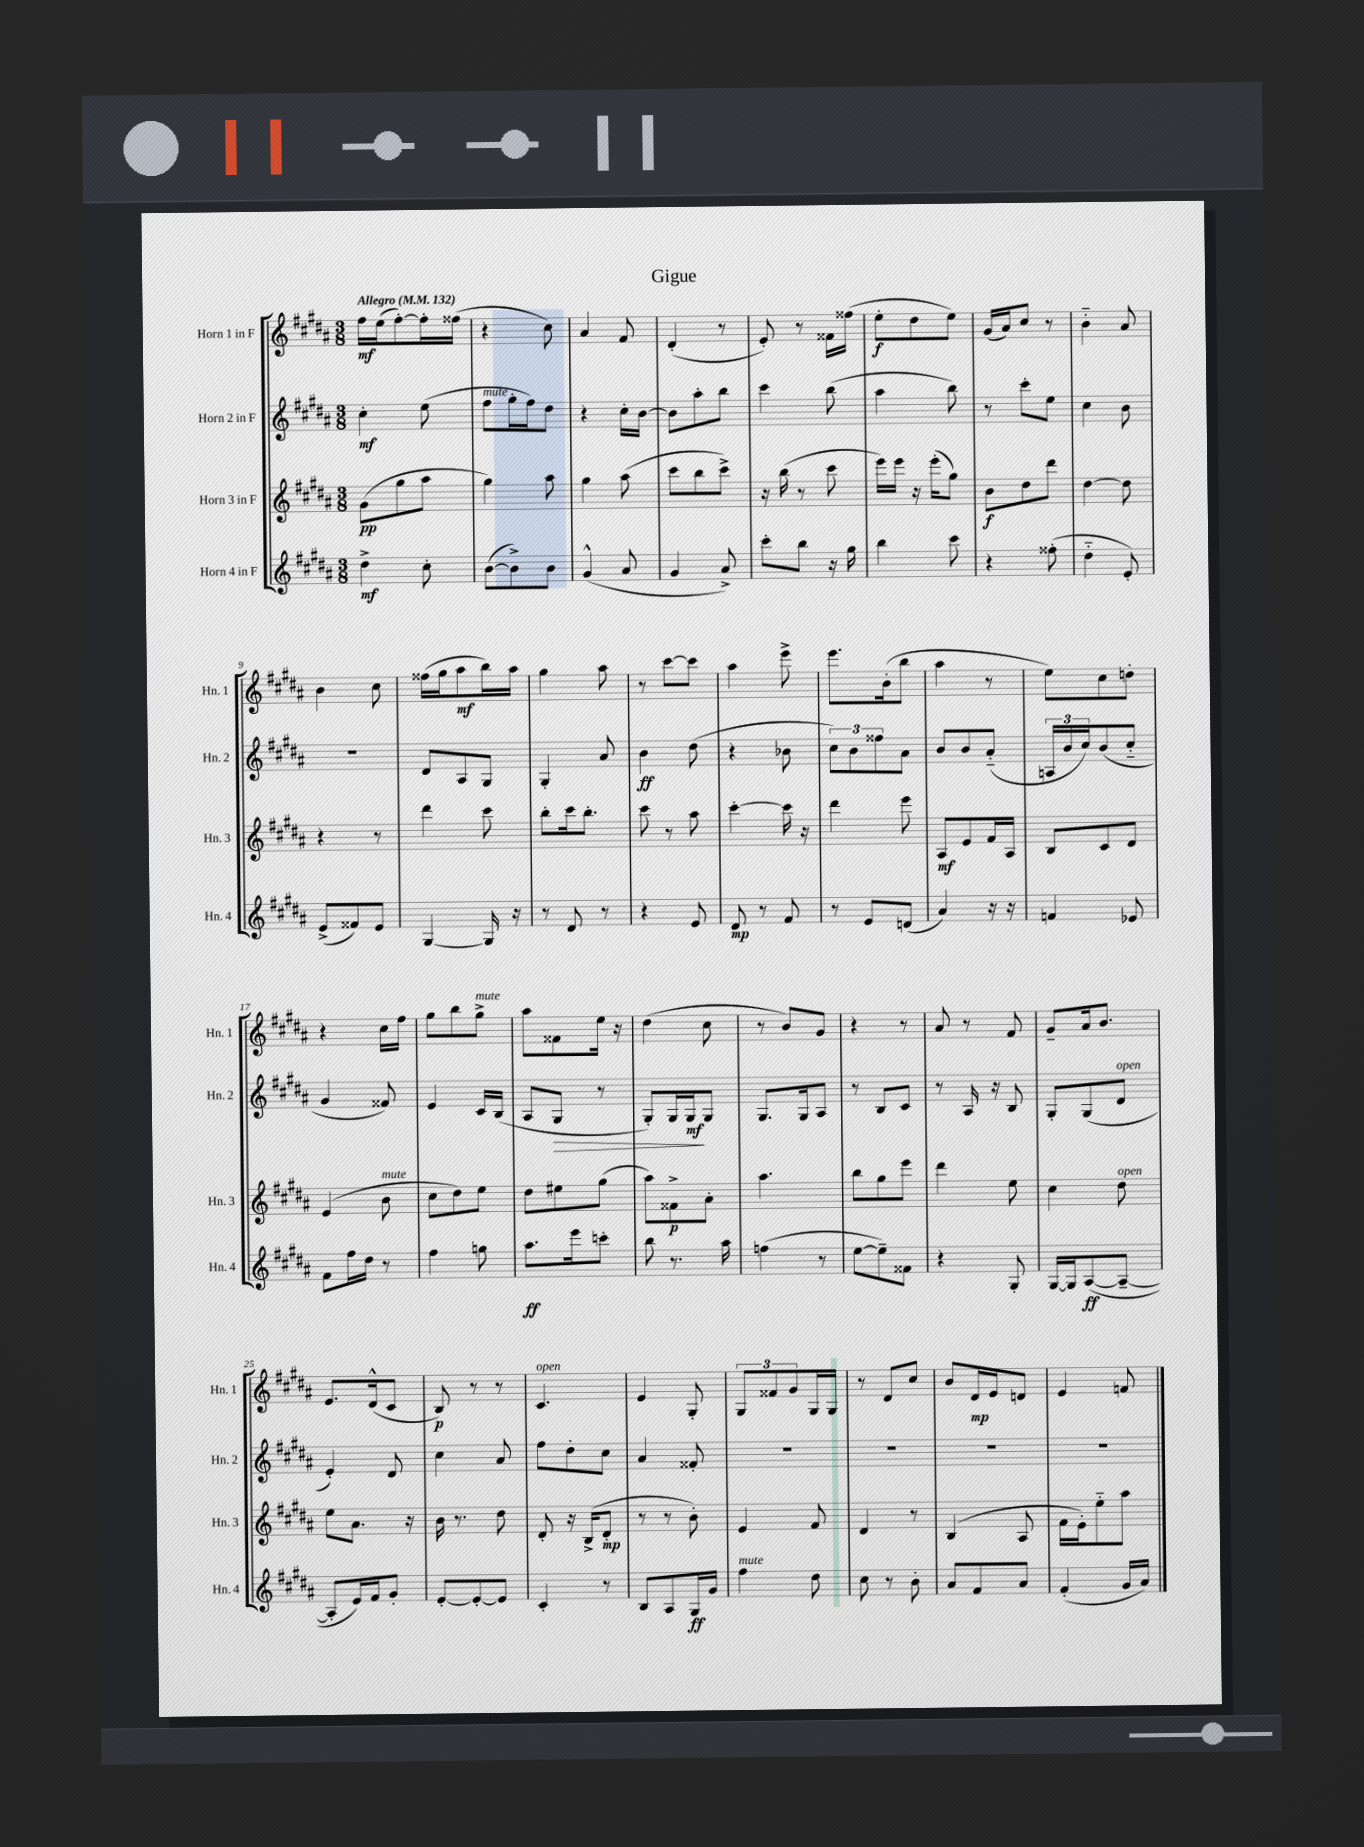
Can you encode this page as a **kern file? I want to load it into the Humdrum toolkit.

**kern	**kern	**kern	**kern
*staff4	*staff3	*staff2	*staff1
*clefG2	*clefG2	*clefG2	*clefG2
*k[f#c#g#d#a#]	*k[f#c#g#d#a#]	*k[f#c#g#d#a#]	*k[f#c#g#d#a#]
*M3/8	*M3/8	*M3/8	*M3/8
*MM132	*MM132	*MM132	*MM132
4dd#^	(8g#	4cc#'	16ff#
.	.	.	(16ee
.	8gg#	.	[8ff#')
8cc#'	8aa#	(8ee	16ff#']
.	.	.	(16ff##
=	=	=	=
([8b	4gg#)	8ff#	4r
8b^])	.	16gg#'	.
.	.	16ff#)	.
8b	8aa#	8dd#	8cc#)
=	=	=	=
(4g#^^	4gg#	4r	4a#
8a#	(8aa#	16cc#'	8f#
.	.	[16b	.
=	=	=	=
4g#	8ccc#	8b]	(4d#'
.	8bb	8aa#'	.
8a#^)	8ccc#^)	8bb	8r
=	=	=	=
8ccc#'	16r	4ccc#	8e')
.	(16bb	.	.
8bb	8r	.	8r
16r	8ccc#	(8bb	16f##
16gg#	.	.	(16ff##
=	=	=	=
4bb	16eee)	4aa#	8ee'
.	16eee	.	.
.	16r	.	8dd#
.	(16eee'	.	.
8ccc#	8gg#)	8bb)	8ee)
=	=	=	=
4r	8b	8r	(16g#
.	.	.	16a#)
.	8dd#	8ccc#'	8cc#
(8ff##'	8ddd#	8ee	8r
=	=	=	=
4dd#'~	[4dd#	4cc#	4b'~
8e')	8dd#]	8b	8a#
=	=	=	=
(8e^	4r	4.r	4b
8f##)	.	.	.
8e	8r	.	8cc#
=	=	=	=
[4G#	4ddd#	8d#	(16ff##
.	.	.	16gg#
.	.	8A#	8aa#
16G#]	8ccc#	8G#	16bb)
16r	.	.	16aa#
=	=	=	=
8r	8bb'	4G#'	4gg#
8d#	16ccc#	.	.
.	8.bb'	.	.
8r	.	8a#	8aa#
=	=	=	=
4r	8ccc#	4b	8r
.	8r	.	[8ccc#
8e	8aa#	(8dd#	8ccc#]
=	=	=	=
8d#	[4ccc#'	4r	4aa#
8r	.	.	.
8f#	16ccc#]	8b-	8eee^
.	16r	.	.
=	=	=	=
8r	4ddd#	12cc#)	8.eee
.	.	12b	.
8e	.	.	.
.	.	12ff##	.
.	.	.	(16b'
(8d	8eee	8a#	8bb
=	=	=	=
4a#)	8A#	8b	4aa#
.	8e	8b	.
16r	16f#	(8a#'~	8r
16r	16A#	.	.
=	=	=	=
4f	8B	24A	8ee)
.	.	24b	.
.	.	24cc#)	.
.	8c#	(8b	8cc#
8e-	8d#	8cc#'~	8dd'
=	=	=	=
8f#	(4e	4g#	4r
16ff#	.	.	.
16dd#	.	.	.
8r	8b	8f##)	16cc#
.	.	.	16ff#
=	=	=	=
4ff#	8cc#	4e	8gg#
.	8dd#)	.	8bb
8gg	8ee	16c#	8gg#^
.	.	(16B	.
=	=	=	=
8.aa#	8dd#	8A#	8aa#
.	8ee#	8G#	8f##
16eee	.	.	.
8ccc'	(8gg#	8r	16ee
.	.	.	16r
=	=	=	=
8bb	8aa#)	8G#')	(4dd#
8.r	8f##^	16G#	.
.	.	16G#	.
.	8a#'	8G#	8cc#
16aa#	.	.	.
=	=	=	=
(4ff	4.aa#	8.G#	8r
.	.	.	8b)
.	.	16G#	.
8r	.	8A#	8g#
=	=	=	=
[8ee	8bb	8r	4r
8ee~])	8gg#	8B	.
8f##	8eee	8c#	8r
=	=	=	=
4r	4ddd#	8r	8a#
.	.	16A#	8r
.	.	16r	.
8G#'	8ee	8B	8f#
=	=	=	=
[16G#	4cc#	8G#'	8g#~
16G#]	.	.	.
([8A#	.	(8G#	16a#
.	.	.	8.b
8A#~_	8dd#	8d#	.
=	=	=	=
8A#']	8ee	4e')	8.e
16e)	8.a#	.	.
16f#	.	.	(16d#^^
8g#'	.	8d#	8c#
.	16r	.	.
=	=	=	=
[8e'	16b	4cc#	8B)
.	8.r	.	.
8e'_	.	.	8r
8e]	8dd#	8a#	8r
=	=	=	=
4c#'	8d#'	8ff#	4.c#
.	16r	8dd#'	.
.	(16B^	.	.
8r	8d#'	8cc#	.
=	=	=	=
8B	8r	4a#	4e
8A#	8r	.	.
16G#	8b')	8f##'	8G#'
16g#	.	.	.
=	=	=	=
4ff#	4e	4.r	12G#
.	.	.	12f##
.	.	.	12g#
8dd#	8f#	.	16G#
.	.	.	16G#
=	=	=	=
8cc#	4d#	4.r	8r
8r	.	.	8d#
8b'	8r	.	8cc#
=	=	=	=
8a#	(4B	4.r	8b
8f#	.	.	16d#
.	.	.	16e
8a#	8A#	.	8d
=	=	=	=
(4f#'	16f#	4.r	4e
.	16e')	.	.
.	8ee'~	.	.
16g#	8aa#	.	8f
16a#)	.	.	.
==	==	==	==
*-	*-	*-	*-
